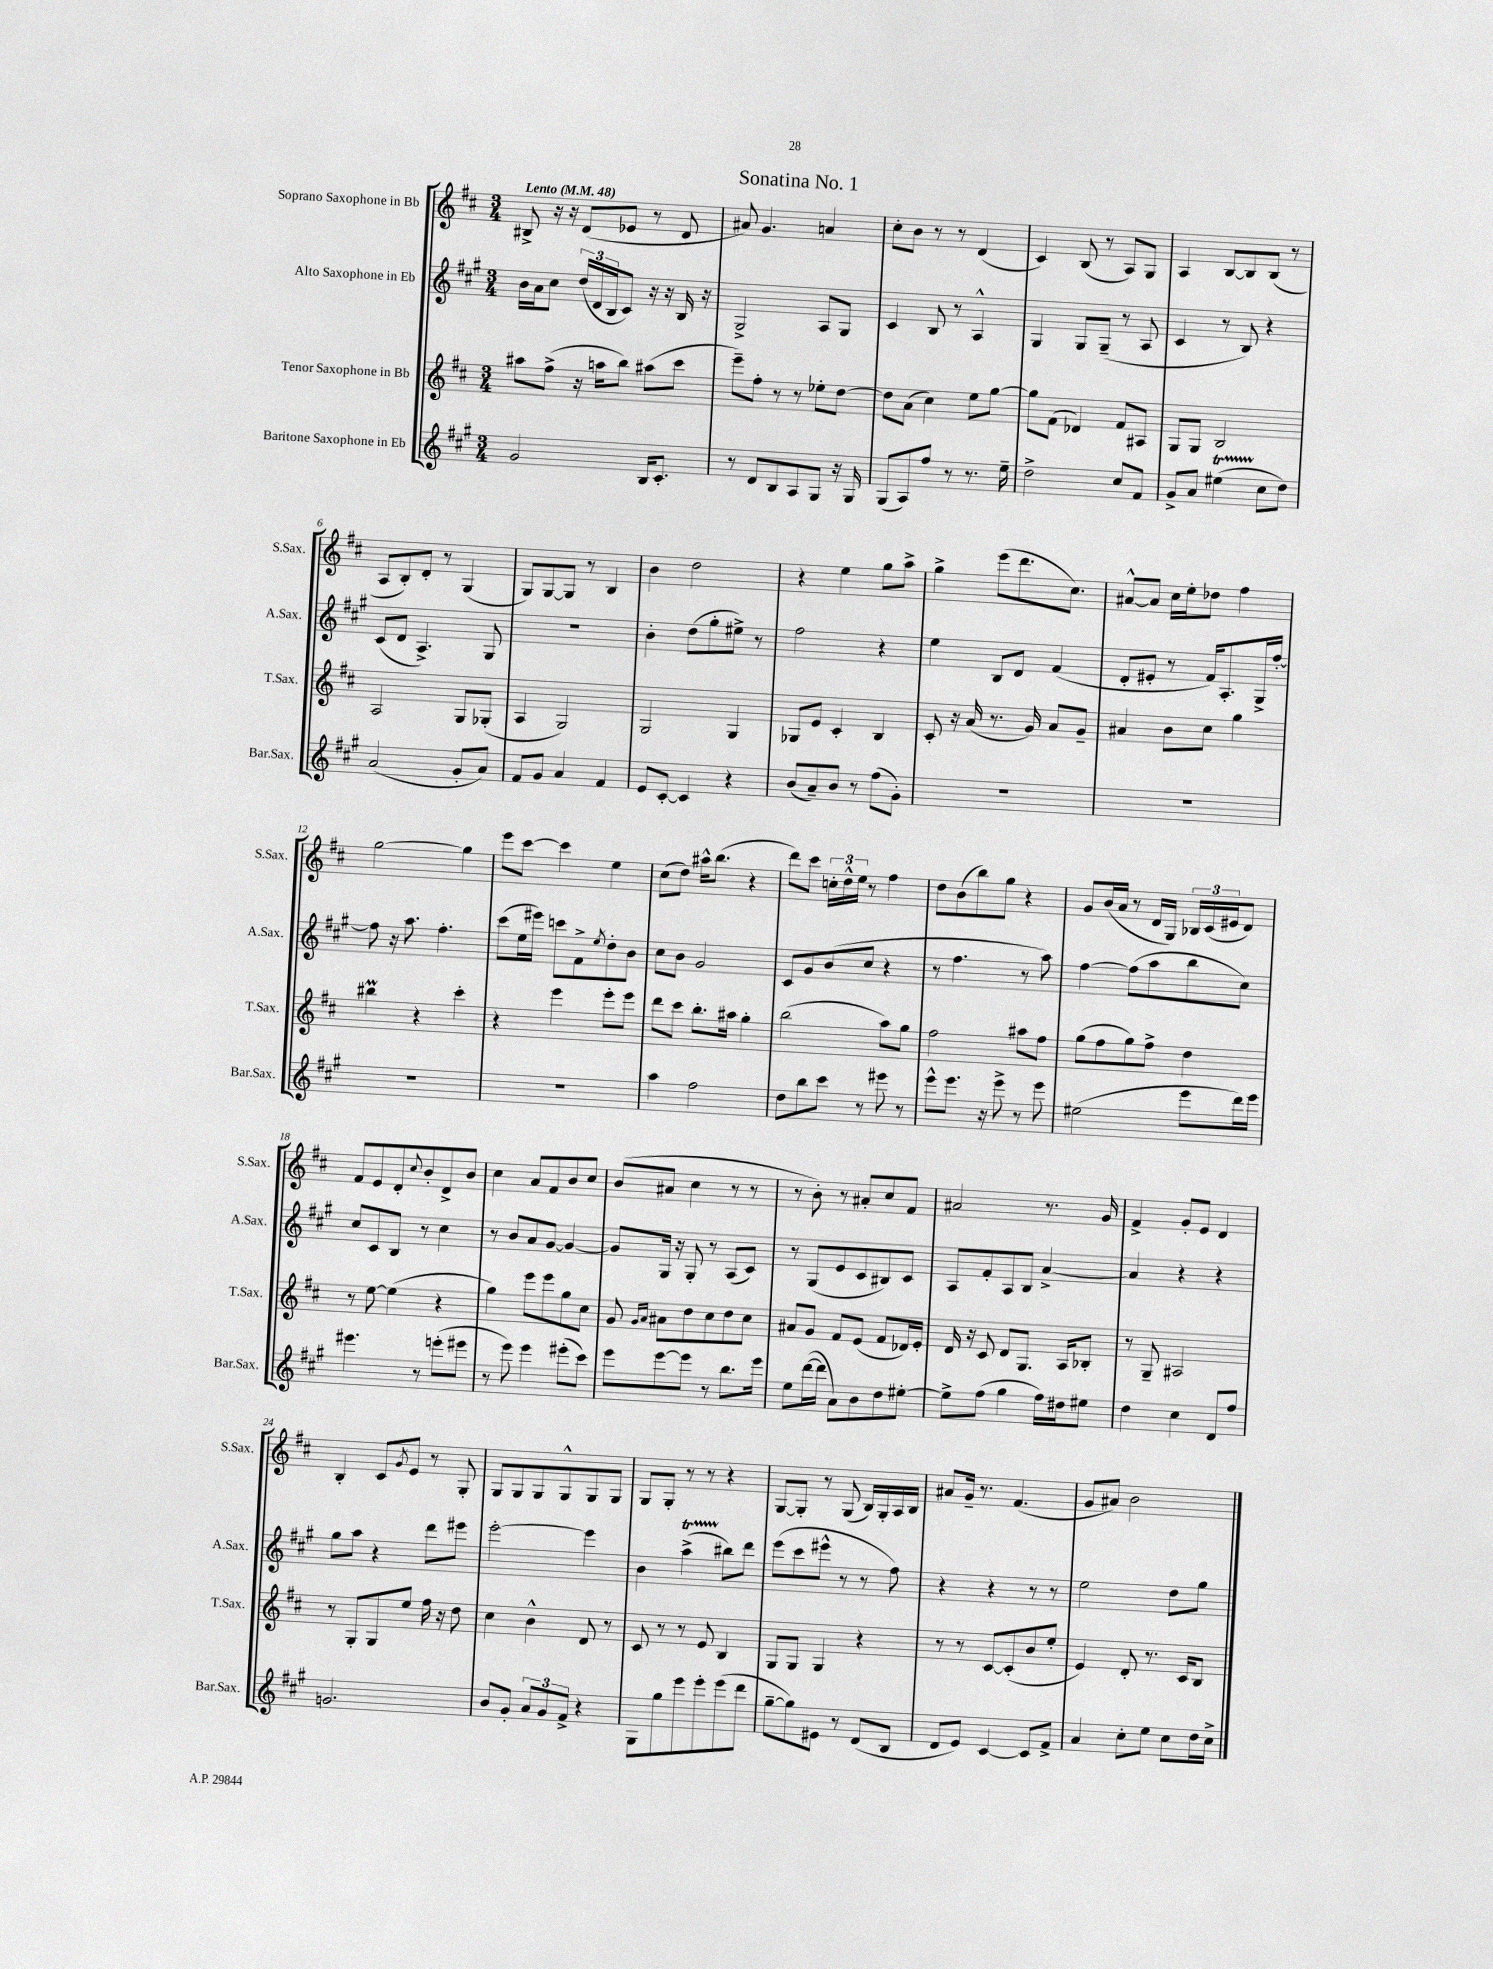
\header { title = "Sonatina No. 1" }
<<
\new StaffGroup <<
\new Staff = "s0" \with { instrumentName = "Soprano Saxophone in Bb" shortInstrumentName = "S.Sax." } {
    \clef treble \key d \major \numericTimeSignature \time 3/4 \tempo "Lento" 4 = 48
    bis8-> r16 r16 d'8( ees'8 r8 d'8 |
    ais'8) g'4. a'4 |
    cis''8-. b'8 r8 r8 d'4( |
    cis'4) b8( r8 a8) g8 |
    a4 b8~ b8 b8( r8 |
    a8 b8-.) d'8-. r8 g4( |
    g8) g8~ g8 r8 b4 |
    b'4 d''2 |
    r4 e''4 g''8 a''8-> |
    g''4-> e'''8( d'''8. cis''8.) |
    ais'8~-^ ais'8 cis''16 e''16-. des''8 fis''4 |
    g''2~ g''4 |
    e'''8 cis'''8~ cis'''4 e''4 |
    cis''8( d''8) ais''16-^ b''8.( r4 |
    d'''8) cis'''8 \tuplet 3/2 { c''16-. d''16-^ e''16 } r8 fis''4 |
    d''8 b'8( b''8) g''8 r4 |
    g'8 b'16( a'16 r8 d'16 g16) \tuplet 3/2 { bes16 cis'16( eis'16 } d'8) |
    fis'8 e'8 d'8-. \appoggiatura { cis''8 } b'8-. d'8-> b'8 |
    cis''4 a'8 fis'8 b'8 cis''8 |
    b'8( ais'8 cis''4 r8 r8 |
    r8 b'8-.) r8 ais'8-. cis''8 fis'8 |
    ais'2 r8. g'16 |
    fis'4-> g'8-. e'8 d'4 |
    b4-. cis'8 \acciaccatura { g'8 } e'8 r8 g8-. |
    g8 g8 g8 g8-^ g8 g8 |
    g8 g8-. r8 r8 r4 |
    g8~ g8-. r8 g8( b16) g16-. a16 b16 |
    ais'8 g'16-- r8. fis'4.( |
    g'8 ais'8) b'2 \bar "|." |
}
\new Staff = "s1" \with { instrumentName = "Alto Saxophone in Eb" shortInstrumentName = "A.Sax." } {
    \clef treble \key a \major \numericTimeSignature \time 3/4
    b'16 a'16 cis''8 \tuplet 3/2 { d''16( d'16 b16 } cis'8) r16 r16 b16 r16 |
    gis2-> a8 gis8 |
    cis'4 b8 r8 a4-^ |
    gis4 gis8 gis8--( r8 a8 |
    cis'4 r8 b8) r4 |
    cis'8( d'8 a4.->) gis8 |
    R2. |
    b'4-. d''8( gis''8-. eis''8->) r8 |
    fis''2 r4 |
    e''4 b8 d'8 fis'4( |
    d'8-. eis'8-. r8 fis'16) a8.-. gis16-> fis''16~-. |
    fis''8 r16 a''8. fis''4.-. |
    cis'''8( e''16 eis'''16) c'''8 fis'8-> \acciaccatura { e''8 } d''8-. b'8 |
    cis''8 b'8 gis'2 |
    cis'8 gis'8 b'8( cis''8 r4 |
    r8 fis''4. r8 a''8) |
    fis''4~ fis''8( a''8 b''8 cis''8) |
    cis''8 cis'8 b8 r8 cis''4 |
    r8 b'8 a'8 gis'8~ gis'4~ |
    gis'8 gis16 r16 gis8-. r8 a8( cis'8) |
    r8 gis8( e'8 cis'8 bis8) cis'8 |
    a8 fis'8-. a8 b8 a'4~-> |
    a'4 r4 r4 |
    gis''8 a''8 r4 d'''8 eis'''8 |
    e'''2~-. e'''4 |
    b'4 a''4->\startTrillSpan( bis''8\stopTrillSpan) d'''8 |
    e'''8( cis'''8 eis'''8-^ r8 r8 fis''8) |
    r4 r4 r8 r8 |
    e''2 d''8 gis''8 \bar "|." |
}
\new Staff = "s2" \with { instrumentName = "Tenor Saxophone in Bb" shortInstrumentName = "T.Sax." } {
    \clef treble \key d \major \numericTimeSignature \time 3/4
    ais''8 fis''8->( r16 a''16 b''8) ais''8( cis'''8 |
    e'''8--) fis''8-. r8 r8 ees''8-. d''8~ |
    d''8 a'8( cis''4) e''8 g''8~ |
    g''8 fis'8( des'4) fis'8 ais8 |
    g8 g8 b2 |
    a2 g8 ges8-.( |
    a4 g2) |
    g2 g4 |
    ges8 e'8 cis'4-. b4 |
    cis'8-. r16 a'16( r8. g'16) a'8 g'8-- |
    ais'4 b'8 cis''8 g''4 |
    bis''4\prall r4 cis'''4-. |
    r4 e'''4 e'''8-. e'''8 |
    d'''8 cis'''8 b''8.-. ais''16 g''4-. |
    b''2( a''8) g''8 |
    fis''2 ais''8 fis''8 |
    g''8( fis''8 g''8) fis''8-> d''4 |
    r8 e''8~ e''4( r4 |
    g''4) e'''8 e'''8 g''8 cis''8 |
    g'8 \grace { g'16 a'16 } ais'8 d''8 cis''8 d''8 cis''8 |
    ais'8 g'8 fis'8 e'8( fis'8 des'16) e'16-. |
    d'16 r16 cis'8 d'8 g8. a16 bes8-. |
    r8 g8-- ais2 |
    r8 g8-. g8 e''8 fis''16 r16 d''8 |
    cis''4 b'4-^ d'8 r8 |
    cis'8 r8 r8 e'8 b4 |
    g8 g8 g4 r4 |
    r8 r8 cis'8~ cis'8-.( b'8 e''8-. |
    e'4) d'8-. r8. cis'16 b8 \bar "|." |
}
\new Staff = "s3" \with { instrumentName = "Baritone Saxophone in Eb" shortInstrumentName = "Bar.Sax." } {
    \clef treble \key a \major \numericTimeSignature \time 3/4
    gis'2 b16 cis'8.-. |
    r8 d'8 b8 a8 gis8 r16 gis16 |
    gis8( a8) fis''8 r8 r8. e''16-- |
    d''2-> cis''8 fis'8 |
    gis'8-> a'8 eis''4\startTrillSpan( cis''8\stopTrillSpan d''8) |
    a'2( gis'8-. a'8) |
    fis'8 gis'8 a'4 fis'4 |
    e'8 cis'8~-. cis'4 r4 |
    b'8( a'8--) b'8 r8 fis''8( gis'8-.) |
    R2. |
    R2. |
    R2. |
    R2. |
    a''4 fis''2 |
    d''8 b''8 cis'''8 r8 eis'''8 r8 |
    e'''8-^ e'''8. r16 e'''8-> r8 e'''8 |
    eis''2( e'''8 d'''16) e'''16 |
    eis'''4. r8 e'''8-.( eis'''8 |
    r8 e'''8) e'''4 eis'''8-.( cis'''8) |
    e'''8 e'''8~ e'''8 r8 b''8. e'''16 |
    e''8 d'''16~( d'''16 a'8) b'8 d''8 eis''8~-. |
    eis''8-> fis''8( gis''4 fis''16) dis''16 eis''8 |
    d''4 cis''4 d'8 fis''8 |
    g'2. |
    b'8 gis'8-. \tuplet 3/2 { a'8 gis'8 fis'8-> } r4 |
    gis8 gis''8 e'''8 e'''8-. e'''8( d'''8 |
    gis''8~-- gis''8) eis'8 r8 d'8( b8 |
    d'8 e'8) cis'4~ cis'8 fis'8-> |
    a'4 cis''8-. e''8 cis''8 d''16 cis''16-> \bar "|." |
}
>>
>>
